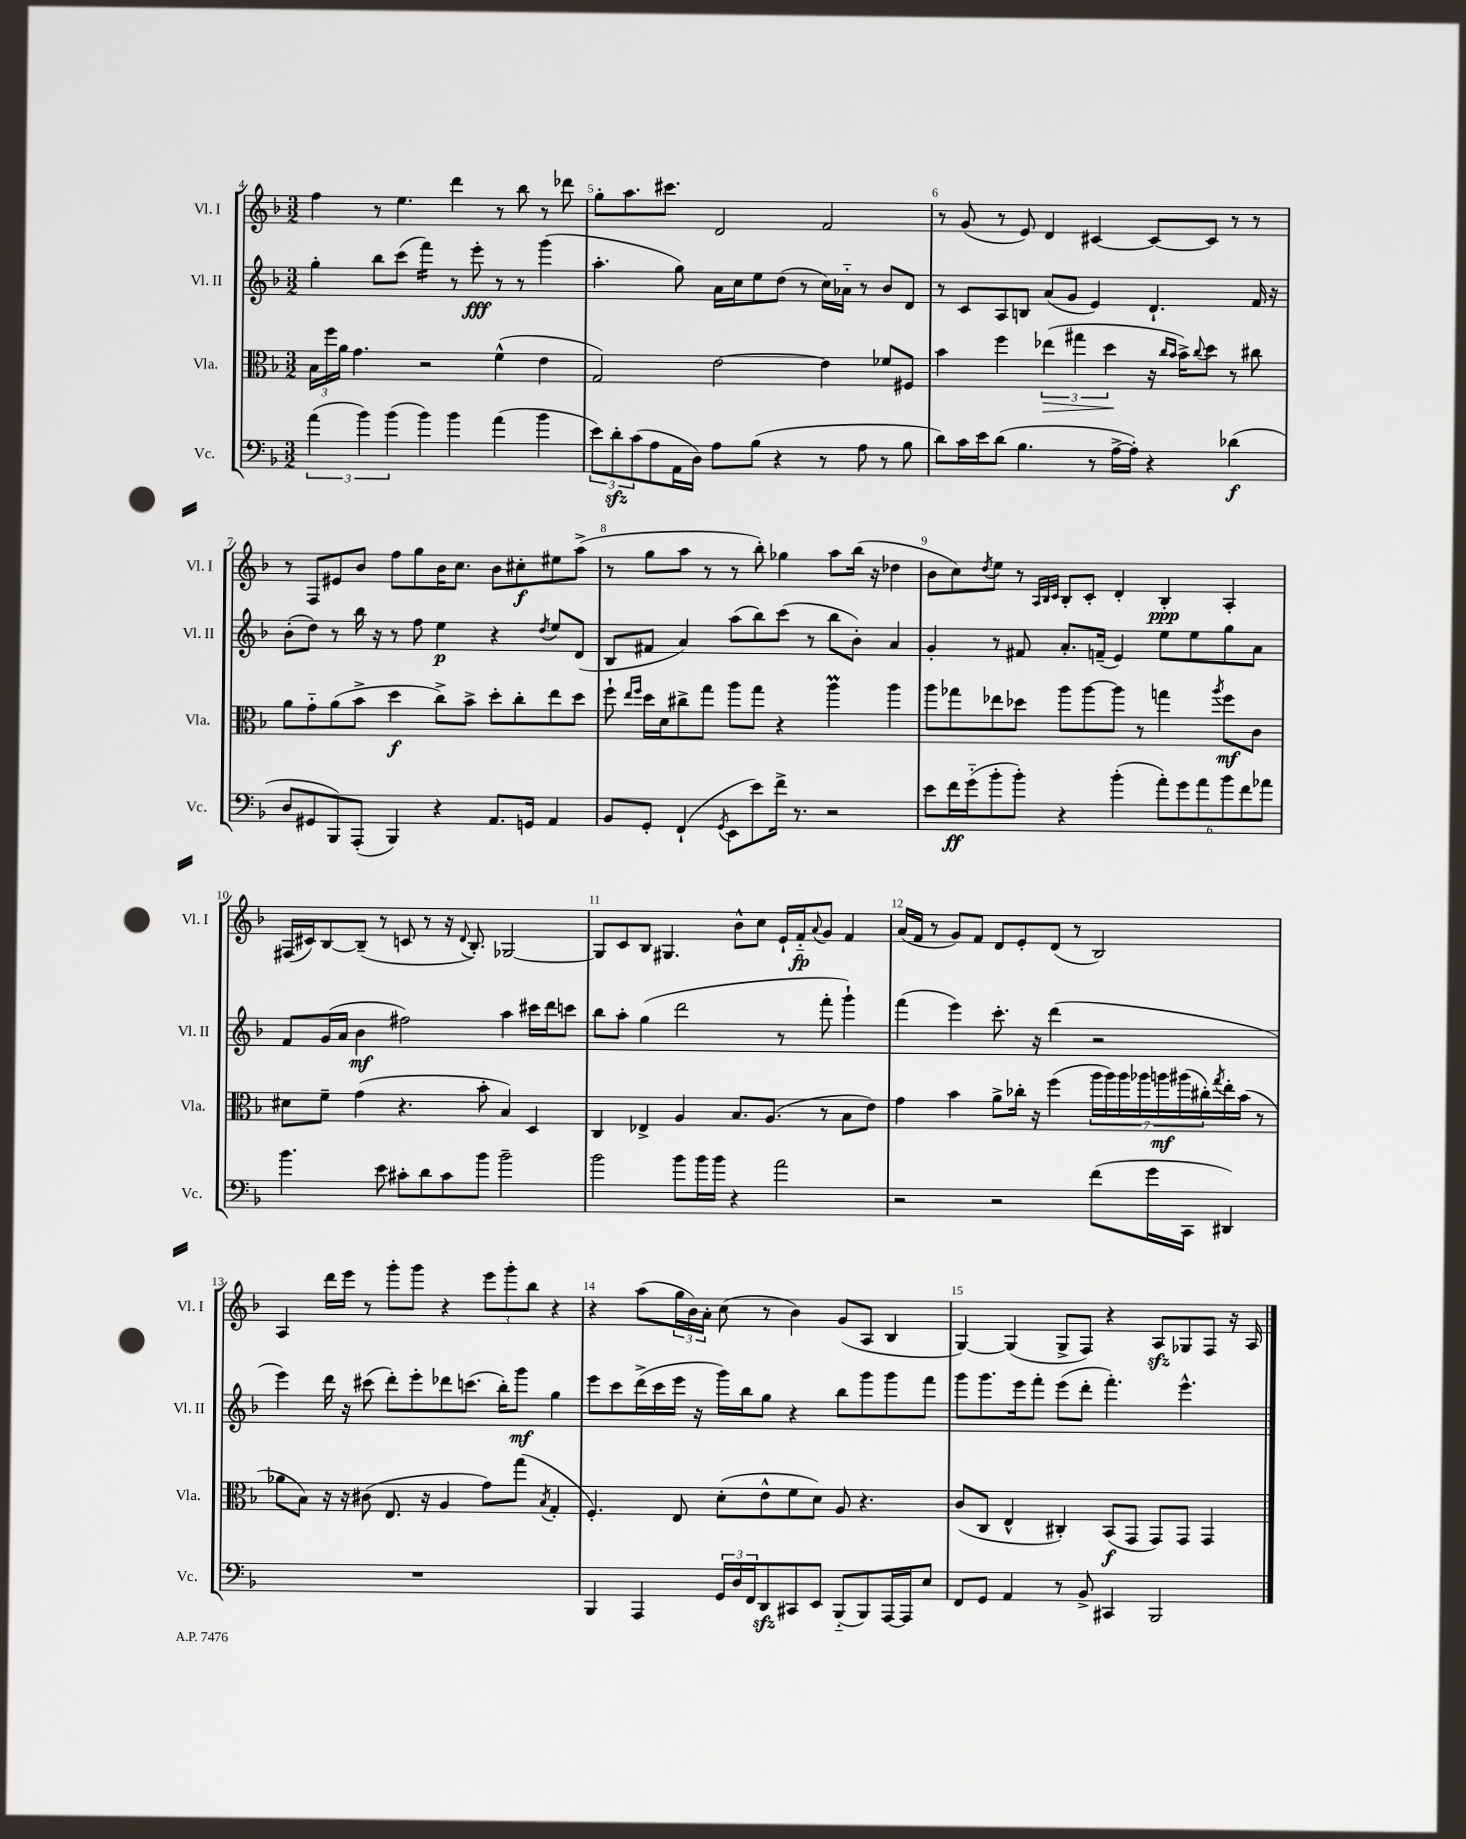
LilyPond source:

<<
\new StaffGroup <<
\new Staff = "s0" \with { instrumentName = "Vl. I" shortInstrumentName = "Vl. I" } {
    \clef treble \key f \major \numericTimeSignature \time 3/2
    f''4 r8 e''4. d'''4 r8 bes''8 r8 des'''8 |
    g''8-. a''8. cis'''8. d'2 f'2 |
    r8 g'8( r8 e'8) d'4 cis'4~ cis'8~ cis'8 r8 r8 |
    r8 f8 eis'8 bes'8 f''8 g''8 bes'16 c''8. bes'8 cis''8-.\f eis''8 a''8->( |
    r8 g''8 a''8 r8 r8 bes''8-.) ges''4 a''8 bes''16( r16 des''4 |
    bes'8 c''8) \acciaccatura { d''8 } e''8 r8 \grace { a32 bes32 c'32 } bes8-. c'8-. d'4-. bes4-.\ppp a4-. |
    fis16( cis'16) bes8~ bes8--( r8 c'8 r8 r16 \appoggiatura { d'8 } bes8.-.) ges2~ |
    ges8 c'8 bes8 gis4. bes'8-^ c''8 e'16-! f'16-_\fp \appoggiatura { a'8 } g'8 f'4 |
    a'16( f'16 r8 g'8) f'8 d'8 e'8-. d'8( r8 bes2) |
    a4 d'''16 e'''16 r8 g'''8-. g'''8 r4 \tuplet 3/2 { e'''8 g'''8-. bes''8 } r4 |
    r4 a''8( \tuplet 3/2 { g''16 bes'16) a'16-. } c''8( r8 bes'4) g'8( a8 bes4 |
    g4~) g4( g8-> f8) r4 a8\sfz ges8 f8 r16 a16 \bar "|." |
}
\new Staff = "s1" \with { instrumentName = "Vl. II" shortInstrumentName = "Vl. II" } {
    \clef treble \key f \major \numericTimeSignature \time 3/2
    g''4-. bes''8 c'''8( f'''4:16) r8 e'''8-.\fff r8 r8 g'''4( |
    a''4.-. g''8) a'16 c''16 e''8 d''8( r8 c''16) aes'16-_ r8 bes'8 d'8 |
    r8 c'8 a8 b8 a'8( g'8 e'4) d'4.-! f'16 r16 |
    bes'8-.( d''8) r8 bes''16 r16 r8 f''8 e''4\p r4 \acciaccatura { d''8 } e''8 d'8( |
    bes8 fis'8 a'4) a''8( bes''8) c'''8( r8 bes''8 bes'8-.) a'4 |
    g'4-. r8 fis'8 a'8.-. f'16--( e'4) e''8 e''8 g''8 a'8 |
    f'8 g'16( a'16 bes'4\mf fis''2) a''4 cis'''16 d'''16 c'''8 |
    bes''8 a''8-. g''4( d'''2 r8 f'''8-. g'''4-!) |
    f'''4( e'''4) c'''8.-. r16 d'''4( r2 |
    e'''4) d'''16 r16 cis'''8( d'''8-.) e'''8-. des'''8 c'''8.( bes''16-.) g'''8\mf g''4 |
    e'''8 c'''8 d'''16->( c'''16 e'''16 r16 g'''16) bes''16 g''8 r4 bes''8 g'''8 g'''8 f'''8 |
    g'''8 g'''8. e'''16 f'''8-. e'''8( d'''8-. f'''4.-.) e'''4.-^ \bar "|." |
}
\new Staff = "s2" \with { instrumentName = "Vla." shortInstrumentName = "Vla." } {
    \clef alto \key f \major \numericTimeSignature \time 3/2
    \tuplet 3/2 { bes16 f''16 a'16 } g'4. r2 f'4-^( e'4 |
    g2) e'2~ e'4 fes'8 fis8 |
    bes'4 f''4 \tuplet 3/2 { ees''4\>( gis''4 d''4\! } r16 \grace { c''16 bes'16 } bes'16->) \appoggiatura { c''8 } d''8 r8 cis''8 |
    a'8 g'8-_ a'8( bes'8-> d''4\f c''8->) bes'8-> d''8-. c''8-. e''8 d''8 |
    f''8-! \grace { e''16 f''16 } d''16 d'16 cis''8-> g''8 a''8 g''8 r4 a''4\prall a''4 |
    a''8 ges''8 ees''8 des''8 a''8 a''8~ a''8 r8 g''4 \acciaccatura { a''8 } f''8\mf c'8 |
    dis'8 f'8-- g'4( r4. bes'8-. bes4) d4 |
    c4 ees4-> a4 bes8. a8.( r8 bes8 e'8) |
    g'4 bes'4 a'8-> ces''16-. r16 f''4( \tuplet 7/4 { a''16 a''16) a''16 aes''16 a''16\mf ais''16( cis''16-.) } \acciaccatura { g''8 } e''16-. bes'16( r8 |
    aes'8 bes8) r16 r16 cis'8( e8. r16 a4 g'8) g''8( \acciaccatura { bes8 } g4-. |
    f4.-.) e8 d'8-.( e'8-^ f'8 d'8) a8 r4. |
    c'8( c8 e4-^ cis4-.) bes,8\f( g,8 g,8) g,8 g,4 \bar "|." |
}
\new Staff = "s3" \with { instrumentName = "Vc." shortInstrumentName = "Vc." } {
    \clef bass \key f \major \numericTimeSignature \time 3/2
    \tuplet 3/2 { a'4( bes'4) bes'4( } bes'4) bes'4 a'4( bes'4 |
    \tuplet 3/2 { e'8) d'8-.\sfz c'8( } a8 a,16 d16) a8 bes8( r4 r8 a8 r8 bes8 |
    d'8) c'16 e'16 d'8( bes4. r8 a16~-> a16-.) r4 des'4\f( |
    d8 gis,8 bes,,8) a,,8-.( bes,,4) r4 a,8. g,16 a,4 |
    bes,8 g,8-. f,4-!( \acciaccatura { g,8 } e,8 e'8) f'16-> r8. r2 |
    e'8 f'16\ff g'16-_( bes'8-. bes'8-.) r4 bes'4-.( \tuplet 6/4 { a'8-.) g'8 a'8 bes'8 f'8 aes'8 } |
    bes'4. e'8 cis'8-. d'8 cis'8 bes'8 bes'2-- |
    bes'2 bes'8 bes'16 bes'16 r4 a'2 |
    r2 r2 f'8( g'16 c,16 dis,4) |
    R1. |
    bes,,4 a,,4 \tuplet 3/2 { g,16 d16 f,16 } d,8\sfz cis,8 e,8 bes,,8-_( bes,,8) a,,16~ a,,16 e8 |
    f,8 g,8 a,4 r8 bes,8-> cis,4 bes,,2 \bar "|." |
}
>>
>>
\layout { \context { \Score currentBarNumber = #4 \override BarNumber.break-visibility = ##(#f #t #t) barNumberVisibility = #all-bar-numbers-visible } }
